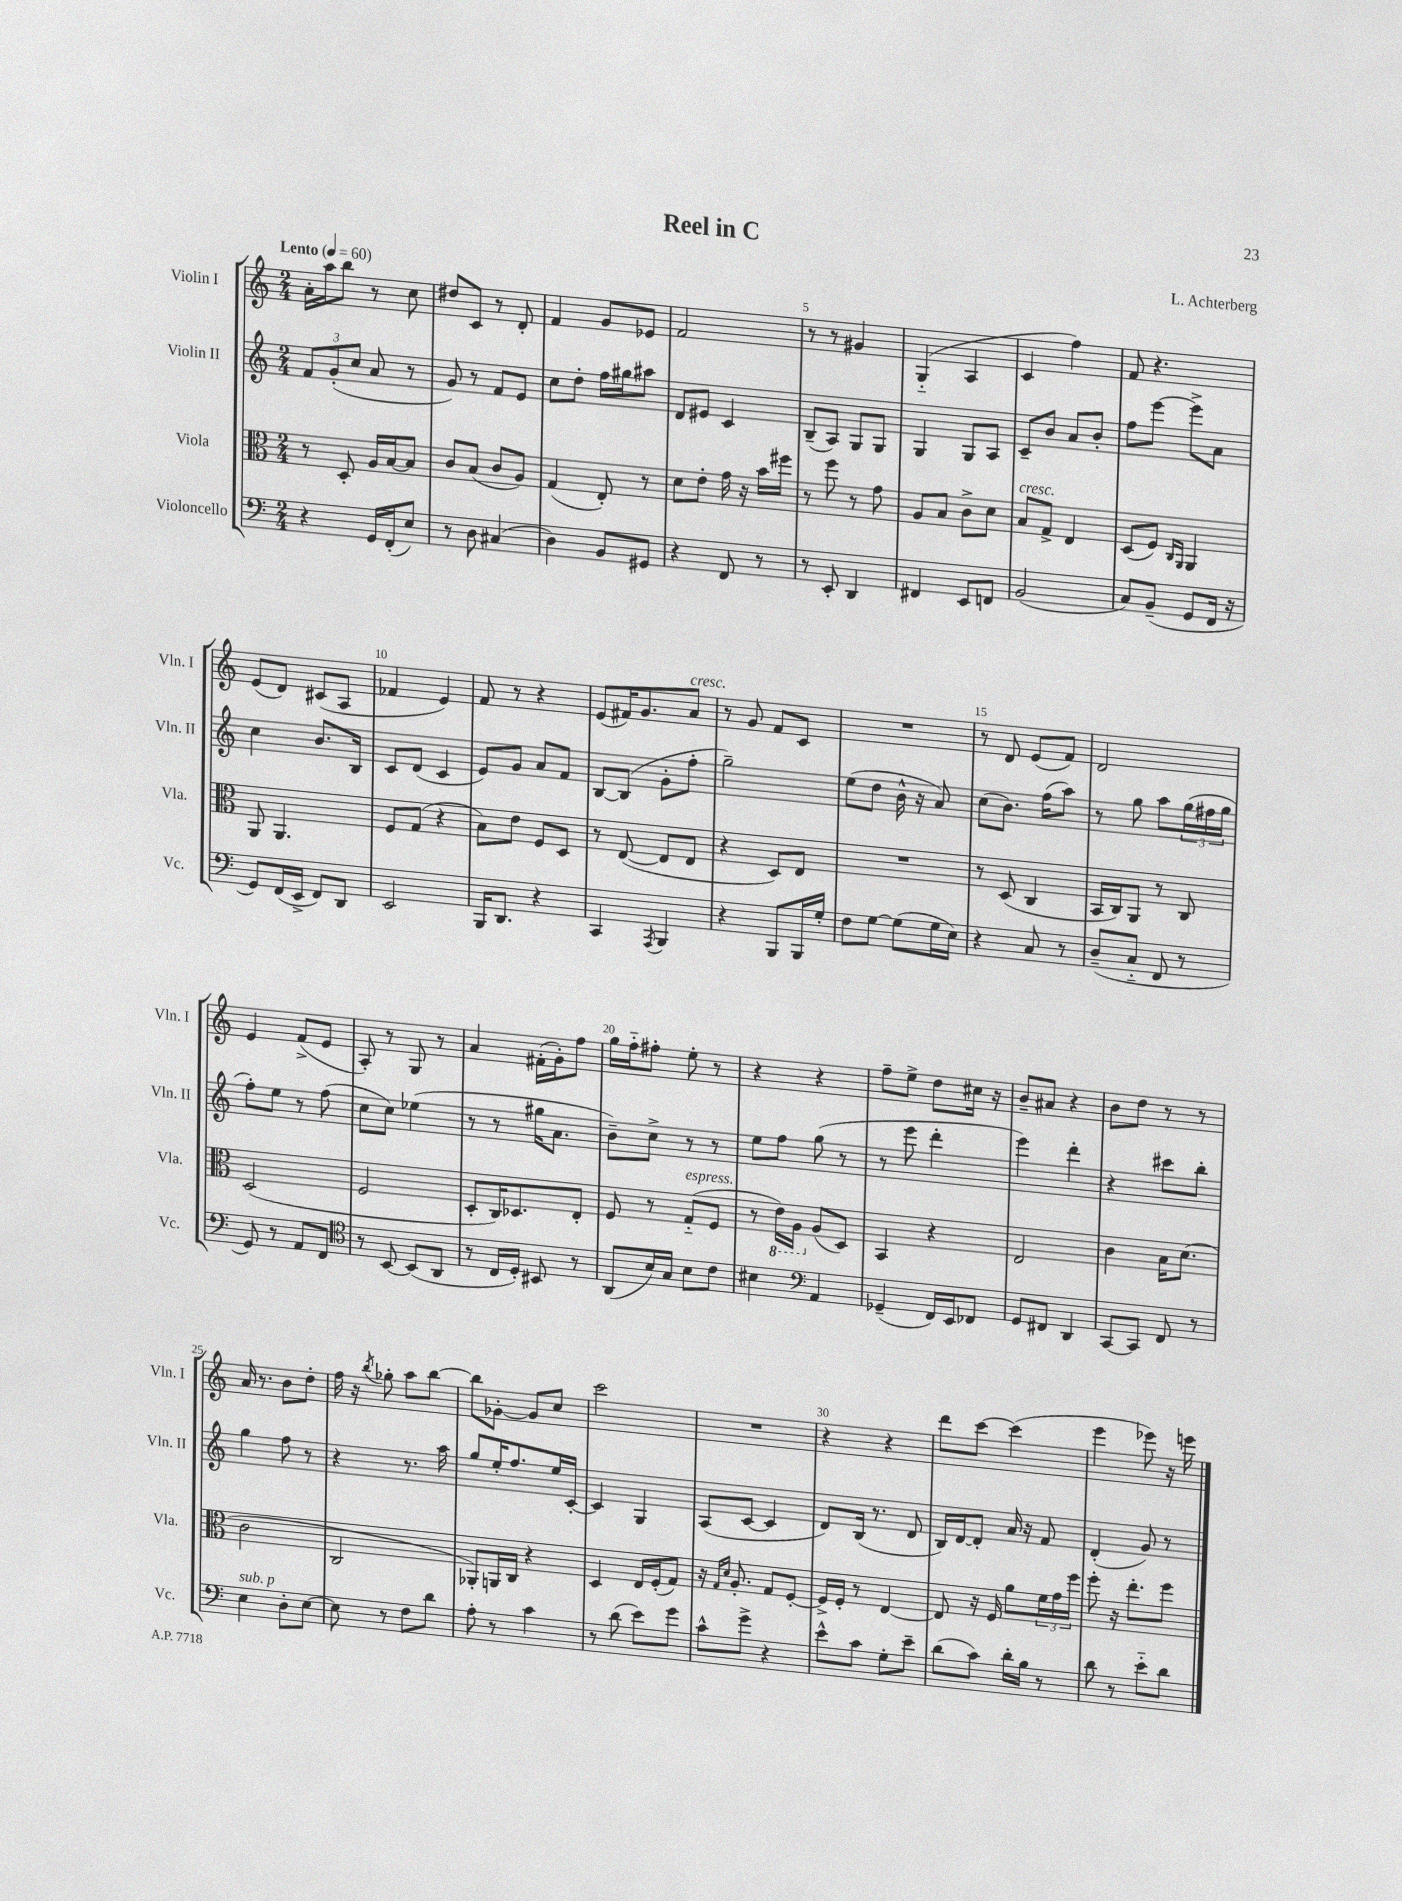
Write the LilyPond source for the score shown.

\header { title = "Reel in C" composer = "L. Achterberg" }
<<
\new StaffGroup <<
\new Staff = "s0" \with { instrumentName = "Violin I" shortInstrumentName = "Vln. I" } {
    \clef treble \key c \major \numericTimeSignature \time 2/4 \tempo "Lento" 4 = 60
    a'16-. a''16 b''8 r8 c''8 |
    dis''8 c'8 r8 d'8-. |
    f'4 g'8 ees'8 |
    f'2 |
    r8 r8 gis'4 |
    g4-_( a4 |
    c'4 f''4) |
    f'8 r4. |
    e'8( d'8) cis'8( a8 |
    fes'4 e'4) |
    f'8 r8 r4 |
    e'8( fis'16) g'8. a'8^\markup { \italic "cresc." } |
    r8 g'8 f'8 c'8 |
    R2 |
    r8 d'8 e'8( f'8) |
    d'2 |
    e'4 f'8->( e'8 |
    a8-.) r8 g8 r8 |
    a'4 fis'16-.( g'16-.) f''8 |
    g''16 f''16-_ fis''8-. e''8-. r8 |
    r4 r4 |
    f''8-- e''8-> d''8 cis''16 r16 |
    b'8-- ais'8 r4 |
    b'8 d''8 r8 r8 |
    a'16 r8. b'8 d''8-. |
    f''16 r16 \acciaccatura { b''8 } ges''8-. a''8 b''8~ |
    b''8 ges'8~-. ges'8 c''8 |
    c'''2 |
    R2 |
    r4 r4 |
    d'''8 c'''8~ c'''4( |
    e'''4 ees'''8) r16 e'''16 \bar "|." |
}
\new Staff = "s1" \with { instrumentName = "Violin II" shortInstrumentName = "Vln. II" } {
    \clef treble \key c \major \numericTimeSignature \time 2/4
    \tuplet 3/2 { f'8 g'8-.( c''8 } a'8 r8 |
    g'8) r8 f'8 e'8 |
    c''8 d''8-. f''16 gis''16 ais''8 |
    d'8 eis'8 c'4 |
    b8--( a8) g8 g8 |
    g4 g8 a8 |
    c'8-- b'8 a'8 b'8-. |
    f''8 e'''8~ e'''8-> a'8 |
    c''4 b'8. b16 |
    c'8 d'8( c'4 |
    e'8) g'8 a'8 f'8 |
    b8~ b8( g'8-. f''8-. |
    g''2--) |
    e''8( d''8 b'16-^ r16 a'8) |
    c''8( b'8.) f''16( a''8) |
    r8 g''8 a''8 \tuplet 3/2 { g''16( fis''16 g''16 } |
    f''8-.) e''8 r8 f''8( |
    c''8 c''8) ees''4( |
    r8 r8 gis''16 a'8. |
    b'8--) c''8-> r8 r8 |
    e''8 f''8 g''8( r8 |
    r8 e'''8 d'''4-. |
    e'''4) d'''4-. |
    r4 cis'''8 b''8-. |
    g''4 f''8 r8 |
    r4 r8. a''16 |
    g''8 e''16-. f''8. e''16 c'16~-. |
    c'4 g4 |
    a8( c'8~ c'4 |
    d'8) b16( r8. d'8 |
    b16) d'16~ d'8-. a'16 r16 f'8 |
    d'4-.( g'8) r8 \bar "|." |
}
\new Staff = "s2" \with { instrumentName = "Viola" shortInstrumentName = "Vla." } {
    \clef alto \key c \major \numericTimeSignature \time 2/4
    r8 d8-. a16 b16~ b8 |
    c'8 b8( c'8 a8) |
    g4( e8-.) r8 |
    d'8 e'8-. g'16 r16 b'16 fis''16 |
    r8 f''8 r8 g'8 |
    a8 b8 c'8-> d'8 |
    b8^\markup { \italic "cresc." } g8-> e4 |
    d8( f8) \grace { c16 a,16 } a,4 |
    a,8 a,4. |
    f8 g8( r4 |
    b8) e'8 f8 d8 |
    r8 e8~( e8 e8 |
    r4 d8) e8 |
    R2 |
    r8 d8( c4 |
    b,16 c16) a,8 r8 c8 |
    d2( |
    f2 |
    d8-. c16) des8. e8-. |
    f8 r8 g8-_^\markup { \italic "espress." }( f8 |
    r8 \ottava #-1 e16) a,16 \ottava #0 a8( d8) |
    b,4 r4 |
    e2 |
    c'4 b16 d'8.( |
    c'2 |
    c2 |
    aes,8-.) a,16 c16 r4 |
    d4 e16 f16-.( g8) |
    r16 \grace { g16 d'16 } a8.-. g8 f8~-. |
    f16-> f16-. r8 e4~ |
    e8 r16 f16 a'8 \tuplet 3/2 { f'16 g'16 f''16 } |
    f''8-. r16 e''8.-. f''8 \bar "|." |
}
\new Staff = "s3" \with { instrumentName = "Violoncello" shortInstrumentName = "Vc." } {
    \clef bass \key c \major \numericTimeSignature \time 2/4
    r4 g,16 f,16-.( e8) |
    r8 d8 cis4( |
    d4) b,8 gis,8 |
    r4 f,8 r8 |
    r8 e,8-. d,4 |
    fis,4 e,8 f,8 |
    b,2( |
    c8) b,8--( g,8 f,16 r16 |
    g,8) f,16( e,16-> f,8) d,8 |
    e,2 |
    b,,16 d,8. r4 |
    c,4 \acciaccatura { a,,8 } b,,4 |
    r4 b,,8 b,,16 g16-. |
    f8 g8~ g8( g16 e16) |
    r4 c8 r8 |
    d8--( c8-_ f,8 r8 |
    g,8) r8 a,8 f,8 |
    \clef tenor r8 b,8~ b,8( a,8 |
    r8 c16 d16-.) bis,8 r8 |
    a,8( b16) g16 b8 c'8 |
    bis4 \clef bass a,4 |
    ges,4--( f,16) e,16 fes,8 |
    g,8 fis,8 d,4 |
    c,8~ c,8 f,8 r8 |
    e4^\markup { \italic "sub. p" } d8-. e8~ |
    e8 r8 f8 d'8 |
    a8-. r8 c'4 |
    r8 d'8( e'8) g'8 |
    c'8-^ g'8-> r4 |
    e'8-^ c'8 g8-. e'8-- |
    d'8( c'8) d'16-. b16 r8 |
    d'8 r8 e'8-_ d'8 \bar "|." |
}
>>
>>
\layout { \context { \Score \override BarNumber.break-visibility = ##(#f #t #t) barNumberVisibility = #(every-nth-bar-number-visible 5) } }
